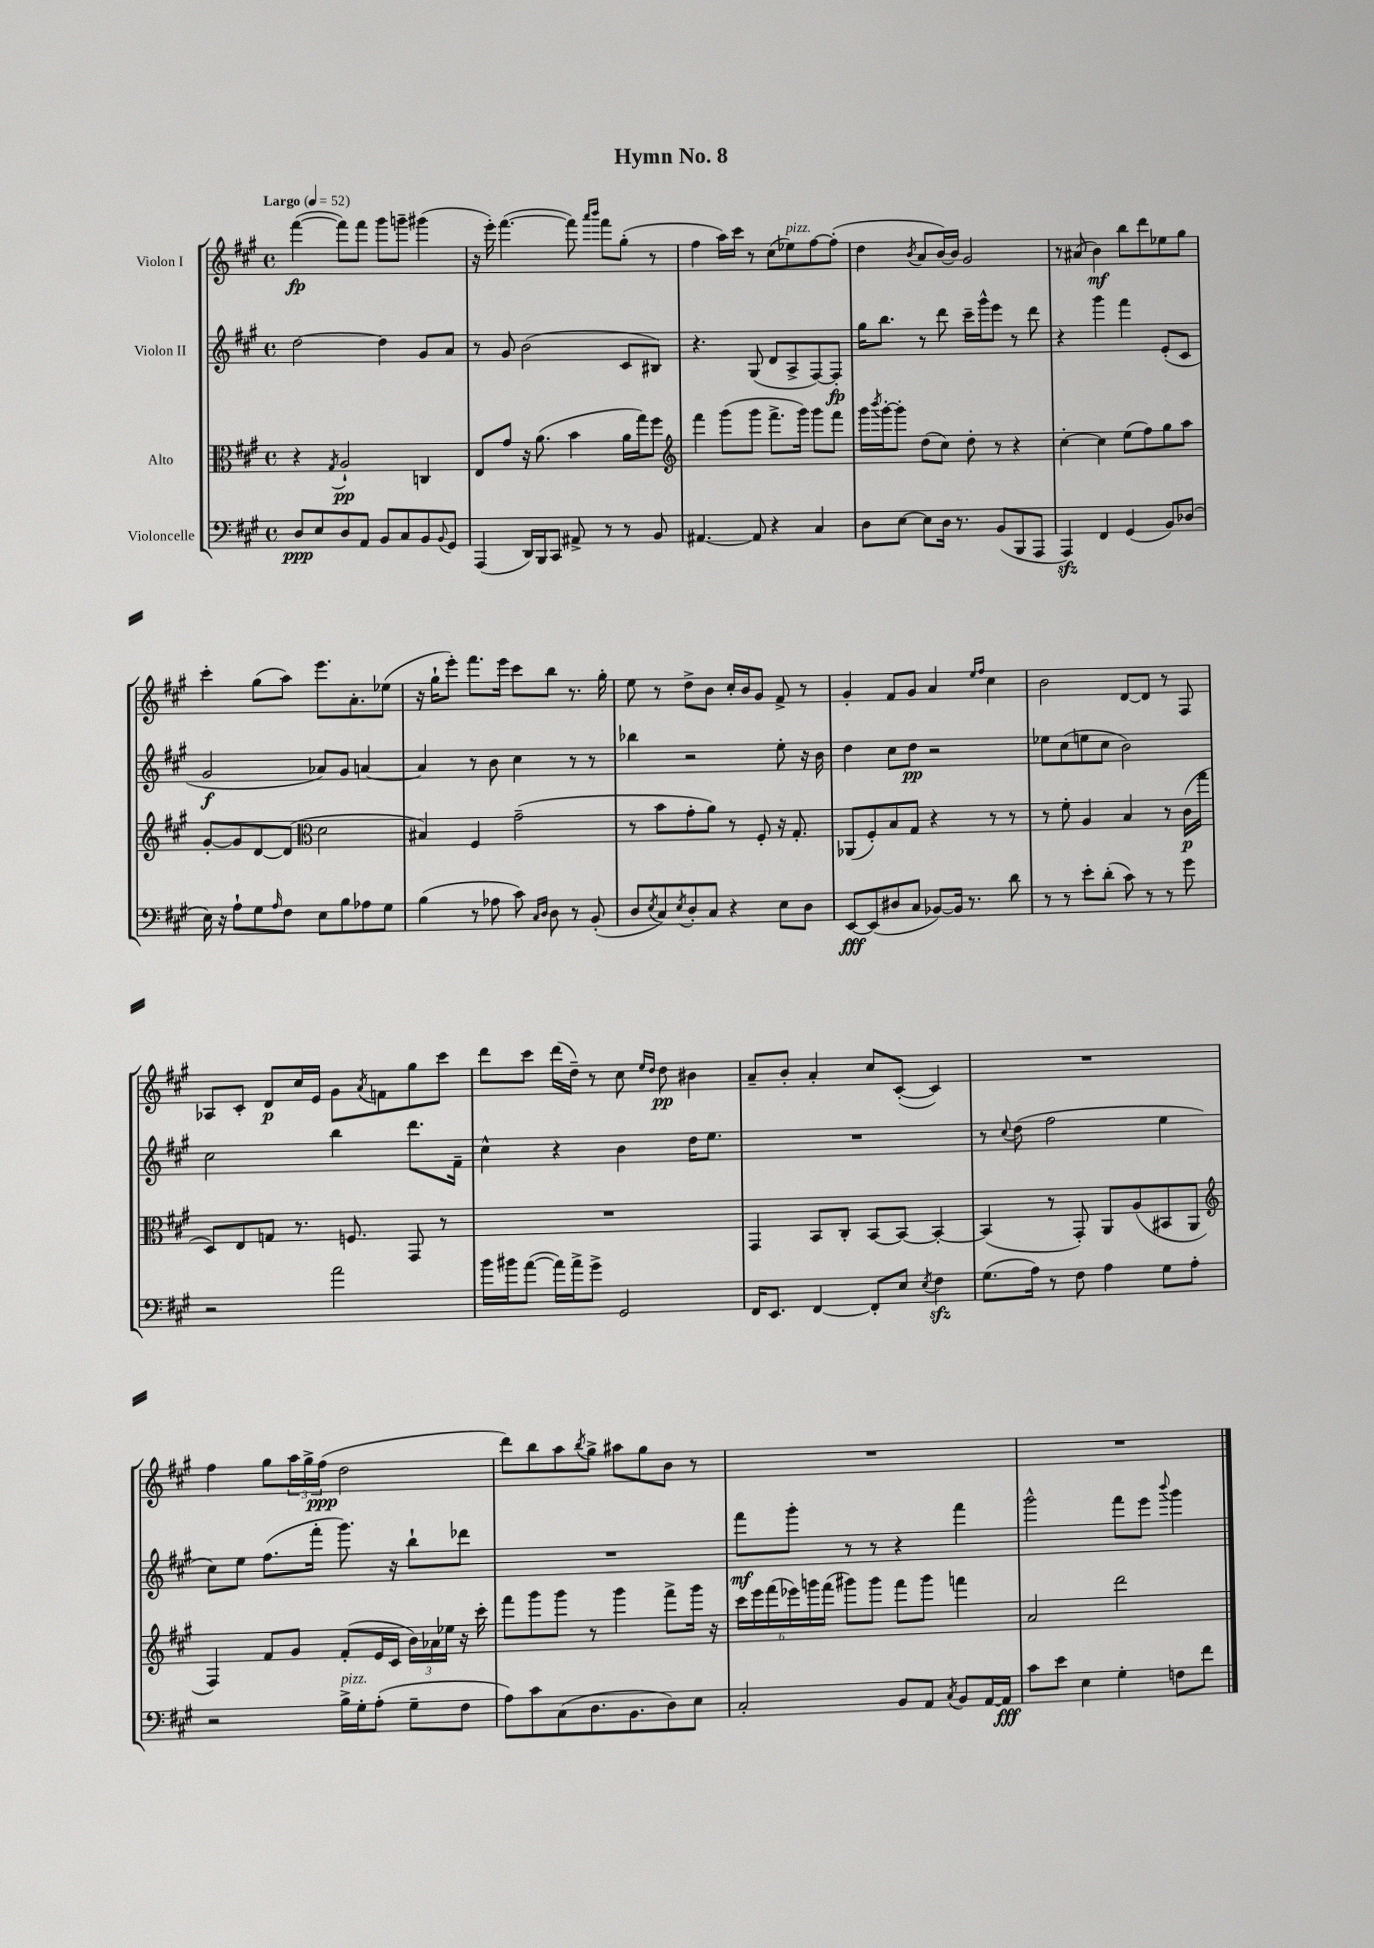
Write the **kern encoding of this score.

**kern	**kern	**kern	**kern
*staff4	*staff3	*staff2	*staff1
*clefF4	*clefC3	*clefG2	*clefG2
*k[f#c#g#]	*k[f#c#g#]	*k[f#c#g#]	*k[f#c#g#]
*M4/4	*M4/4	*M4/4	*M4/4
*met(c)	*met(c)	*met(c)	*met(c)
*MM52	*MM52	*MM52	*MM52
8D	4r	[2dd	([4fff#
8E	.	.	.
.	8qG#	.	.
8D	2A`	.	8fff#])
8AA	.	.	8fff#
8BB	.	4dd]	8ggg#
8C#	.	.	8ggg~
8BB	4C	8g#	(4ggg#
8qqBB	.	.	.
8GG#	.	8a	.
=	=	=	=
(4AAA	8E	8r	16r
.	.	.	16eee')
.	8g#	8g#	([4.fff#
16DD)	16r	(2b	.
16BBB	(8.a	.	.
8CC#	.	.	.
8AA#^	4b	.	8fff#])
.	.	.	16qqaaa
.	.	.	16qqbbb
8r	.	.	8fff#
8r	16a	8c#	(8gg#'
.	16gg#)	.	.
8BB	8ff#	8B#)	8r
=	=	=	=
*	*clefG2	*	*
[4.AA#	4fff#	4.r	4ff#
.	(8ggg#	.	16aa)
.	.	.	16ccc#
8AA#]	8ggg#	(8G#	8r
4r	8.fff#^	8d	(8cc#
.	.	8A^	8ee-)
.	16ggg#)	.	.
4C#	8ggg#	[8F#)	[8ff#
.	8fff#	8F#']	(8ff#']
=	=	=	=
8D	16ggg#	16gg#	4dd
.	8qbbb	.	.
.	[16ggg#'	8.bb	.
[8E	8ggg#']	.	.
.	.	.	8qb
8E]	(8dd	8r	8a
16D	8cc#)	8ddd	[16b)
8.r	.	.	16b]
.	8dd'	16ccc#~	2g#
.	.	16ggg#^^	.
(8BB	8r	8eee	.
8BBB	4r	8r	.
8AAA	.	8ddd	.
=	=	=	=
4AAA)	[4cc#'	4r	8r
.	.	.	(8a#
4FF#	4cc#]	4ggg#	4b)
(4GG#	(8ee	4fff#	8bb
.	8ff#)	.	8ddd
8BB)	8gg#	(8e'	8ee-
(8D-	8aa	8c#	8gg#
=	=	=	=
16E)	[8g#'	2g#	4ccc#'
16r	.	.	.
8A`	8g#]	.	.
8G#	[8d	.	(8gg#
16qqA	.	.	.
8F#	(8d]	.	8aa)
*	*clefC3	*	*
8E	2d	8a-)	8.eee
8B	.	8g#	.
.	.	.	8.a'
8A-	.	[4a	.
8G#	.	.	(8ee-
=	=	=	=
(4B	4B#)	4a]	16r
.	.	.	16gg#`
.	.	.	8eee')
8r	4F#	8r	8.fff#
8A-	.	8b	.
.	.	.	16eee
8c#)	(2g#~	4cc#	8ccc#
16qqC#	.	.	.
16qqD	.	.	.
8D	.	.	8bb
8r	.	8r	8.r
(8BB'	.	8r	.
.	.	.	16gg#'
=	=	=	=
8D	8r	4bb-	8ee
8qE	.	.	.
8C#)	8b	.	8r
8qE	.	.	.
8D'	8g#'	2r	8dd^
8C#	8a)	.	8b
4r	8r	.	16cc#'
.	.	.	16b
.	8F#'	.	8g#
8E	16r	8ee'	8f#^
.	8.G#'	.	.
8D	.	16r	8r
.	.	16b	.
=	=	=	=
[8EE	(8AA-	4dd	4g#'
(8EE]	8F#')	.	.
8D#	8B	8cc#	8f#
8C#	8G#	8dd	8g#
[8BB-)	4r	2r	4a
16BB-]	.	.	.
8.r	.	.	.
.	.	.	16qqee
.	.	.	16qqff#
.	8r	.	4cc#
8d	8r	.	.
=	=	=	=
8r	8r	8ee-	2b
8r	8f#'	(8cc#	.
8e'	4A	8ee	.
(8d'	.	8cc#	.
8c#)	4B	2b)	[8d
8r	.	.	8d]
8r	8r	.	8r
8g#	(16c#	.	8F#
.	16gg#	.	.
=	=	=	=
2r	8D)	2cc#	8A-
.	8E	.	8c#'
.	8G	.	8d
.	8.r	.	16cc#
.	.	.	16e
2a	.	4bb	8g#
.	8.F	.	.
.	.	.	8qa
.	.	.	8f
.	8GG#	8.ddd	8gg#
.	8r	.	8ccc#
.	.	16f#~	.
=	=	=	=
16b	1r	4cc#^^	8ddd
16b#	.	.	.
([8a	.	.	8ccc#
16a])	.	4r	(16ddd
16a^	.	.	16dd~)
8g#^	.	.	8r
2GG#	.	4b	8cc#
.	.	.	16qqee
.	.	.	16qqdd
.	.	.	8dd
.	.	16dd	4b#
.	.	8.ee	.
=	=	=	=
16FF#	4GG#	1r	8a~
8.EE	.	.	.
.	.	.	8b'
[4FF#	8BB	.	4a'
.	8C#'	.	.
8FF#']	[8BB	.	8cc#
8E	8BB_	.	([8c#'
8qE	.	.	.
4F#	4BB'_	.	4c#])
=	=	=	=
(8.G#	(4BB]	8r	1r
.	.	8qqcc#	.
.	.	(8dd	.
16A)	.	.	.
8r	8r	2ff#	.
8F#	8GG#')	.	.
4A	8AA	.	.
.	(8A	.	.
8G#	8BB#	4ee	.
8A'	8AA	.	.
=	=	=	=
*	*clefG2	*	*
2r	4F#)	8cc#)	4ff#
.	.	8ee	.
.	8f#	(8.ff#	8gg#
.	8g#	.	24aa
.	.	.	24gg#^
.	.	16fff#'	.
.	.	.	(24ff#
16B^	(8f#'	8.ggg#)	2dd
16G#'	.	.	.
(8A'	16e	.	.
.	16c#	16r	.
8G#~	24b)	8bb`	.
.	24a-	.	.
.	24ee-	.	.
8F#	16r	8ddd-	.
.	16ccc#'	.	.
=	=	=	=
8A)	8fff#	1r	8ddd)
8c#	8ggg#	.	8bb
(8C#	8ggg#	.	8aa
.	.	.	8qbb
8.D	8r	.	8gg#^
.	4ggg#	.	8aa#
8.BB	.	.	.
.	.	.	8gg#
8D)	8fff#^	.	8b
8E	16ggg#	.	8r
.	16r	.	.
=	=	=	=
2C#'	24ccc#	8fff#	1r
.	24eee	.	.
.	(24fff#	.	.
.	24eee-)	8ggg#'	.
.	24ggg	.	.
.	(24fff#	.	.
.	8ggg#)	8r	.
.	8ggg#	8r	.
8BB	8fff#	4r	.
8AA	8ggg#	.	.
8qC#	.	.	.
8BB	4fff	4fff#	.
[16AA	.	.	.
16AA]	.	.	.
=	=	=	=
8c#	2a	2ggg#^^	1r
8e	.	.	.
4E	.	.	.
4G#'	2ddd	8fff#	.
.	.	8eee	.
.	.	8qqbbb	.
8F	.	4ggg#	.
8f#	.	.	.
==	==	==	==
*-	*-	*-	*-
